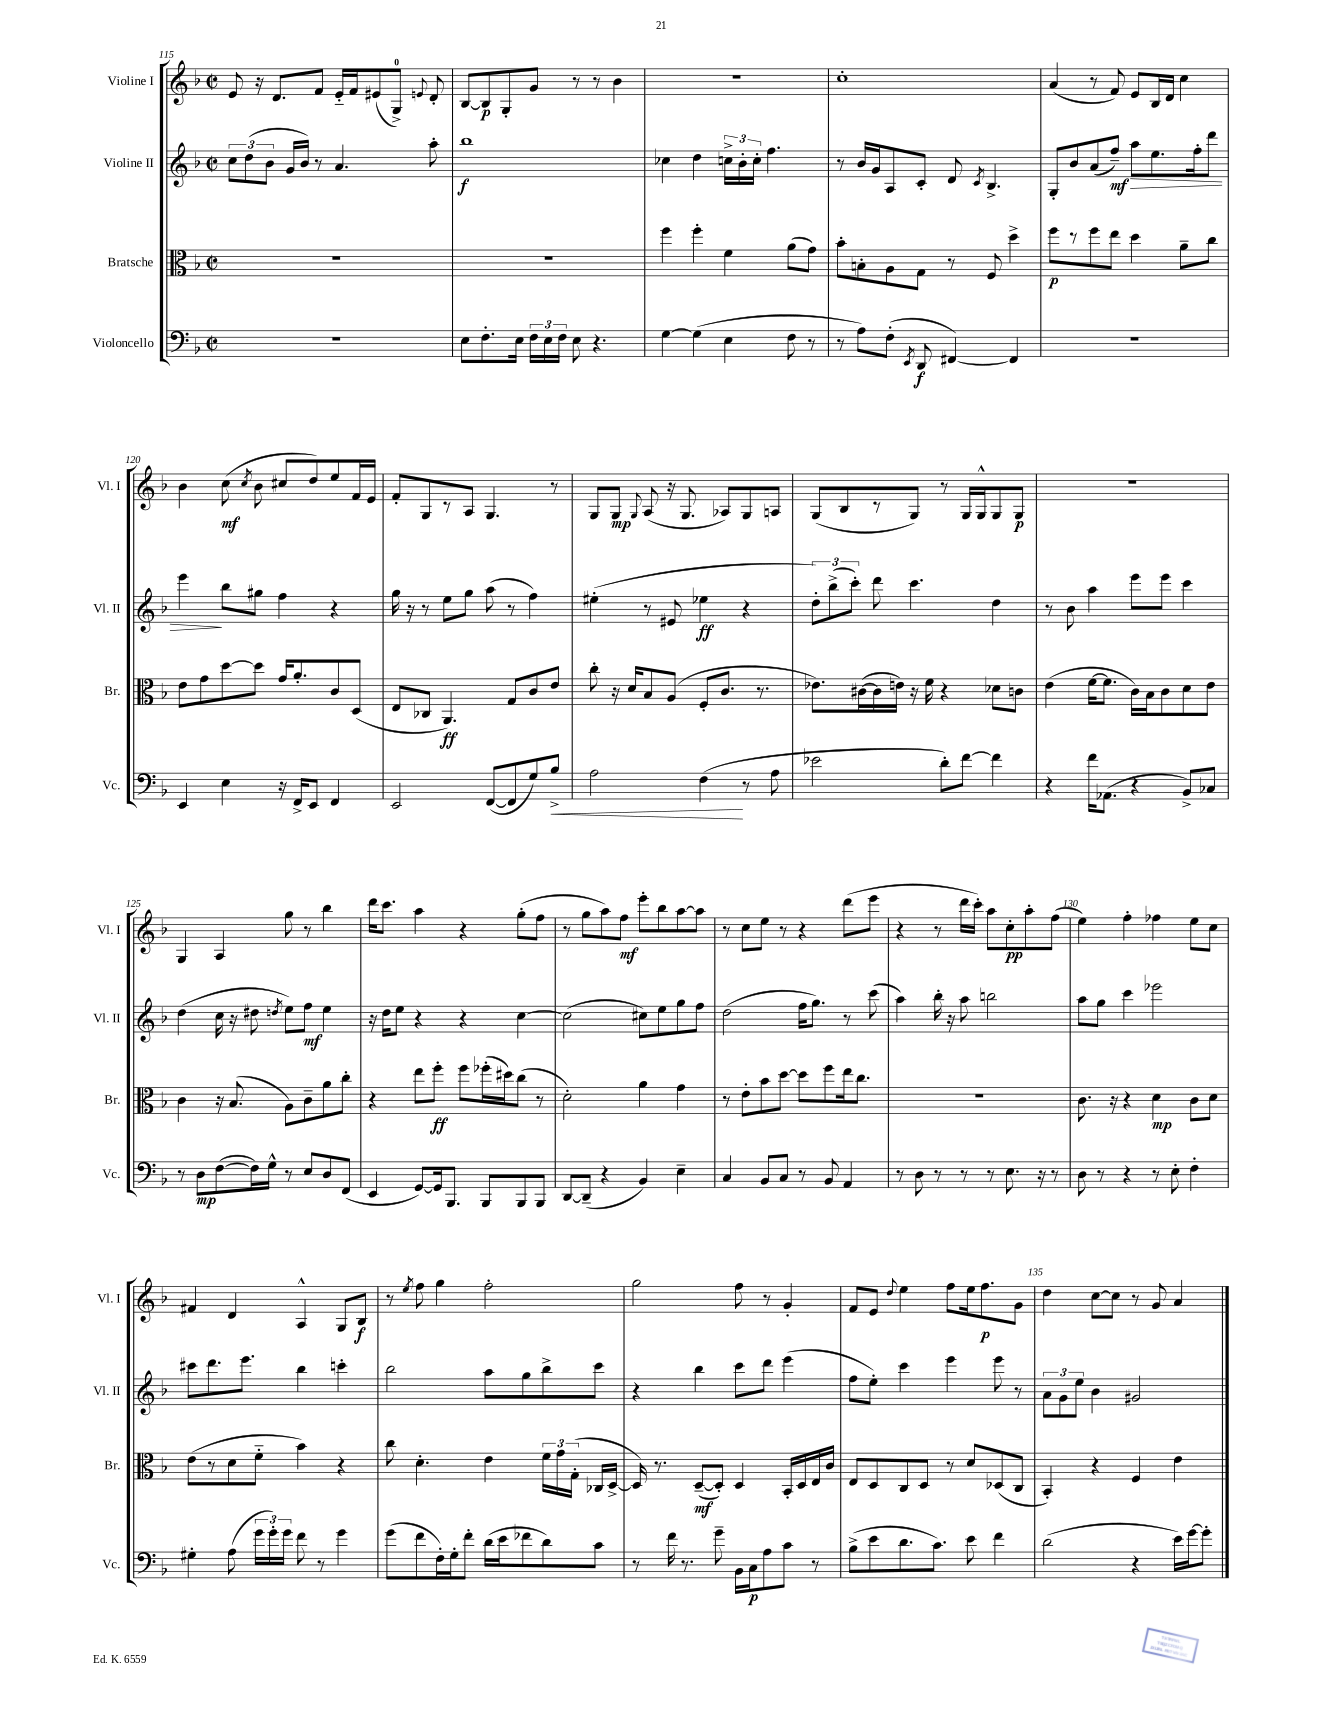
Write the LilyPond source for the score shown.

<<
\new StaffGroup <<
\new Staff = "s0" \with { instrumentName = "Violine I" shortInstrumentName = "Vl. I" } {
    \clef treble \key f \major \defaultTimeSignature \time 2/2
    \autoBeamOff e'8 r16 d'8.[ f'8] e'16[-_ f'16 eis'8( g8]-0->) \appoggiatura { e'8 } d'8-. |
    bes8[~ bes8\p g8-. g'8] r8 r8 bes'4 |
    r1 |
    c''1-. |
    a'4( r8 f'8) e'8[ bes16 d'16] c''4 |
    bes'4 c''8\mf( \acciaccatura { c''8 } bes'8 cis''8[ d''8) e''8 f'16 e'16] |
    f'8[-. g8 r8 a8] g4. r8 |
    g8[ g8]\mp \appoggiatura { g8 } a8( r16 g8. aes8[) g8 a8] |
    g8[( bes8 r8 g8]) r8 g16[ g16-^ g8 g8]\p |
    R1 |
    g4 a4 g''8 r8 bes''4 |
    d'''16[ c'''8.] a''4 r4 g''8[-.( f''8] |
    r8 g''8[ a''8) f''8]\mf e'''8[-. bes''8 a''8~ a''8] |
    r8 c''8[ e''8] r8 r4 d'''8[( e'''8] |
    r4 r8 d'''16[ c'''16]-.) a''8[ c''8-.\pp a''8-. f''8]( |
    e''4) f''4-. fes''4 e''8[ c''8] |
    fis'4 d'4 a4-^ g8[ bes8]\f |
    r8 \acciaccatura { e''8 } f''8 g''4 f''2-. |
    g''2 f''8 r8 g'4-. |
    f'8[ e'8] \appoggiatura { d''8 } e''4 f''8[ e''16 f''8.\p g'8] |
    d''4 c''8[~ c''8] r8 g'8 a'4 \bar "|." |
}
\new Staff = "s1" \with { instrumentName = "Violine II" shortInstrumentName = "Vl. II" } {
    \clef treble \key f \major \defaultTimeSignature \time 2/2
    \autoBeamOff \tuplet 3/2 { c''8[ d''8( bes'8] } g'16[ bes'16]) r8 a'4. a''8-. |
    bes''1\f |
    ces''4 d''4 \tuplet 3/2 { c''16[-> bes'16-. c''16]-. } f''4. |
    r8 bes'16[ g'16 a8 c'8]-. d'8 \acciaccatura { c'8 } bes4.-> |
    g8[-. bes'8 a'8( f''8]--\mf\>) a''8[ e''8. f''16-. d'''8] |
    e'''4\! bes''8[ gis''8] f''4 r4 |
    g''16 r16 r8 e''8[ g''8] a''8( r8 f''4) |
    eis''4-.( r8 eis'8 ees''4\ff r4 |
    \tuplet 3/2 { d''8[-.) bes''8->( c'''8]-.) } d'''8 c'''4. d''4 |
    r8 bes'8 a''4 e'''8[ e'''8] c'''4 |
    d''4( c''16 r16 dis''8 \acciaccatura { d''8 } e''8[) f''8]\mf e''4 |
    r16 d''16[ e''8] r4 r4 c''4~ |
    c''2( cis''8[) e''8 g''8 f''8] |
    d''2( f''16[ g''8.]) r8 c'''8( |
    a''4) bes''16-. r16 a''8 b''2 |
    a''8[ g''8] c'''4 ees'''2 |
    cis'''8[ d'''8. e'''8.] bes''4 c'''4-. |
    bes''2 a''8[ g''8 bes''8-> c'''8] |
    r4 bes''4 c'''8[ d'''8] e'''4( |
    f''8[ e''8]-.) c'''4 e'''4 e'''8 r8 |
    \tuplet 3/2 { a'8[ g'8 e''8] } bes'4 gis'2 \bar "|." |
}
\new Staff = "s2" \with { instrumentName = "Bratsche" shortInstrumentName = "Br." } {
    \clef alto \key f \major \defaultTimeSignature \time 2/2
    \autoBeamOff R1 |
    R1 |
    f''4 f''4-. f'4 a'8[( g'8]) |
    bes'8[-. b8-. a8 g8] r8 f8 d''4-> |
    f''8[\p r8 f''8 e''8] d''4 a'8[-- c''8] |
    e'8[ g'8 d''8~ d''8] g'16[ a'8.-. c'8 d8]( |
    e8[ ces8] a,4.\ff) g8[ c'8 e'8] |
    c''8-. r16 d'16[ bes8 a8]( f8[-. c'8.] r8. |
    ees'8.[) cis'16~( cis'16 e'16]) r16 f'16 r4 des'8[ c'8] |
    e'4( f'16[~ f'8.] c'16[) bes16 c'8 d'8 e'8] |
    c'4 r16 bes8.( a8[) c'8-- a'8 c''8]-. |
    r4 e''8[ f''8]-.\ff f''8[ fes''16-.( dis''16) c''8]( r8 |
    d'2-.) a'4 g'4 |
    r8 e'8[-. bes'8 d''8]~ d''8[ f''8 e''16 c''8.] |
    R1 |
    c'8. r16 r4 d'4\mp c'8[ d'8] |
    e'8[( r8 d'8 f'8]-_ bes'4) r4 |
    c''8 d'4.-. e'4 \tuplet 3/2 { f'16[ g'16 g16]-.( } ces16[ d16]~-> |
    d16) r8. d8[~--\mf( d8]-.) d4 bes,16[-. d16 e16 c'16] |
    e8[ d8 c8 d8] r8 d'8[ des8( c8] |
    bes,4-.) r4 f4 e'4 \bar "|." |
}
\new Staff = "s3" \with { instrumentName = "Violoncello" shortInstrumentName = "Vc." } {
    \clef bass \key f \major \defaultTimeSignature \time 2/2
    \autoBeamOff r1 |
    e8[ f8.-. e16] \tuplet 3/2 { f16[ e16 f16] } e8 r4. |
    g4~ g4( e4 f8 r8 |
    r8 a8[) f8]-.( \acciaccatura { e,8 } d,8\f fis,4~) fis,4 |
    R1 |
    e,4 e4 r16 f,16[-> e,8] f,4 |
    e,2 f,8[~( f,8 g8) bes8]->\< |
    a2 f4\!( r8 a8 |
    ees'2 d'8[-.) f'8]~ f'4 |
    r4 f'16[ aes,8.]( r4 bes,8[->) ces8] |
    r8 d8[\mp f8~( f16) g16]-^ r8 e8[ d8 f,8]( |
    e,4 g,8[~) g,16 bes,,8.] bes,,8[ bes,,8 bes,,8] |
    d,8[~ d,8]--( r4 bes,4) e4-- |
    c4 bes,8[ c8] r8 bes,8 a,4 |
    r8 d8 r8 r8 r8 e8. r16 r8 |
    d8 r8 r4 r8 e8-. f4-. |
    gis4-. a8( \tuplet 3/2 { g'16[ g'16-.) g'16] } f'8 r8 g'4 |
    g'8[( f'8 f16-.) g16-. f'8]-. d'16[( e'16 fes'8 d'8) c'8] |
    r8 f'16 r8. g'8-- bes,16[ c16\p a8 c'8] r8 |
    bes8[->( e'8 d'8. c'8.]) e'8 f'4 |
    d'2( r4 e'16[) g'16~ g'8]-. \bar "|." |
}
>>
>>
\layout { \context { \Score currentBarNumber = #115 \override BarNumber.break-visibility = ##(#f #t #t) barNumberVisibility = #(every-nth-bar-number-visible 5) } }
